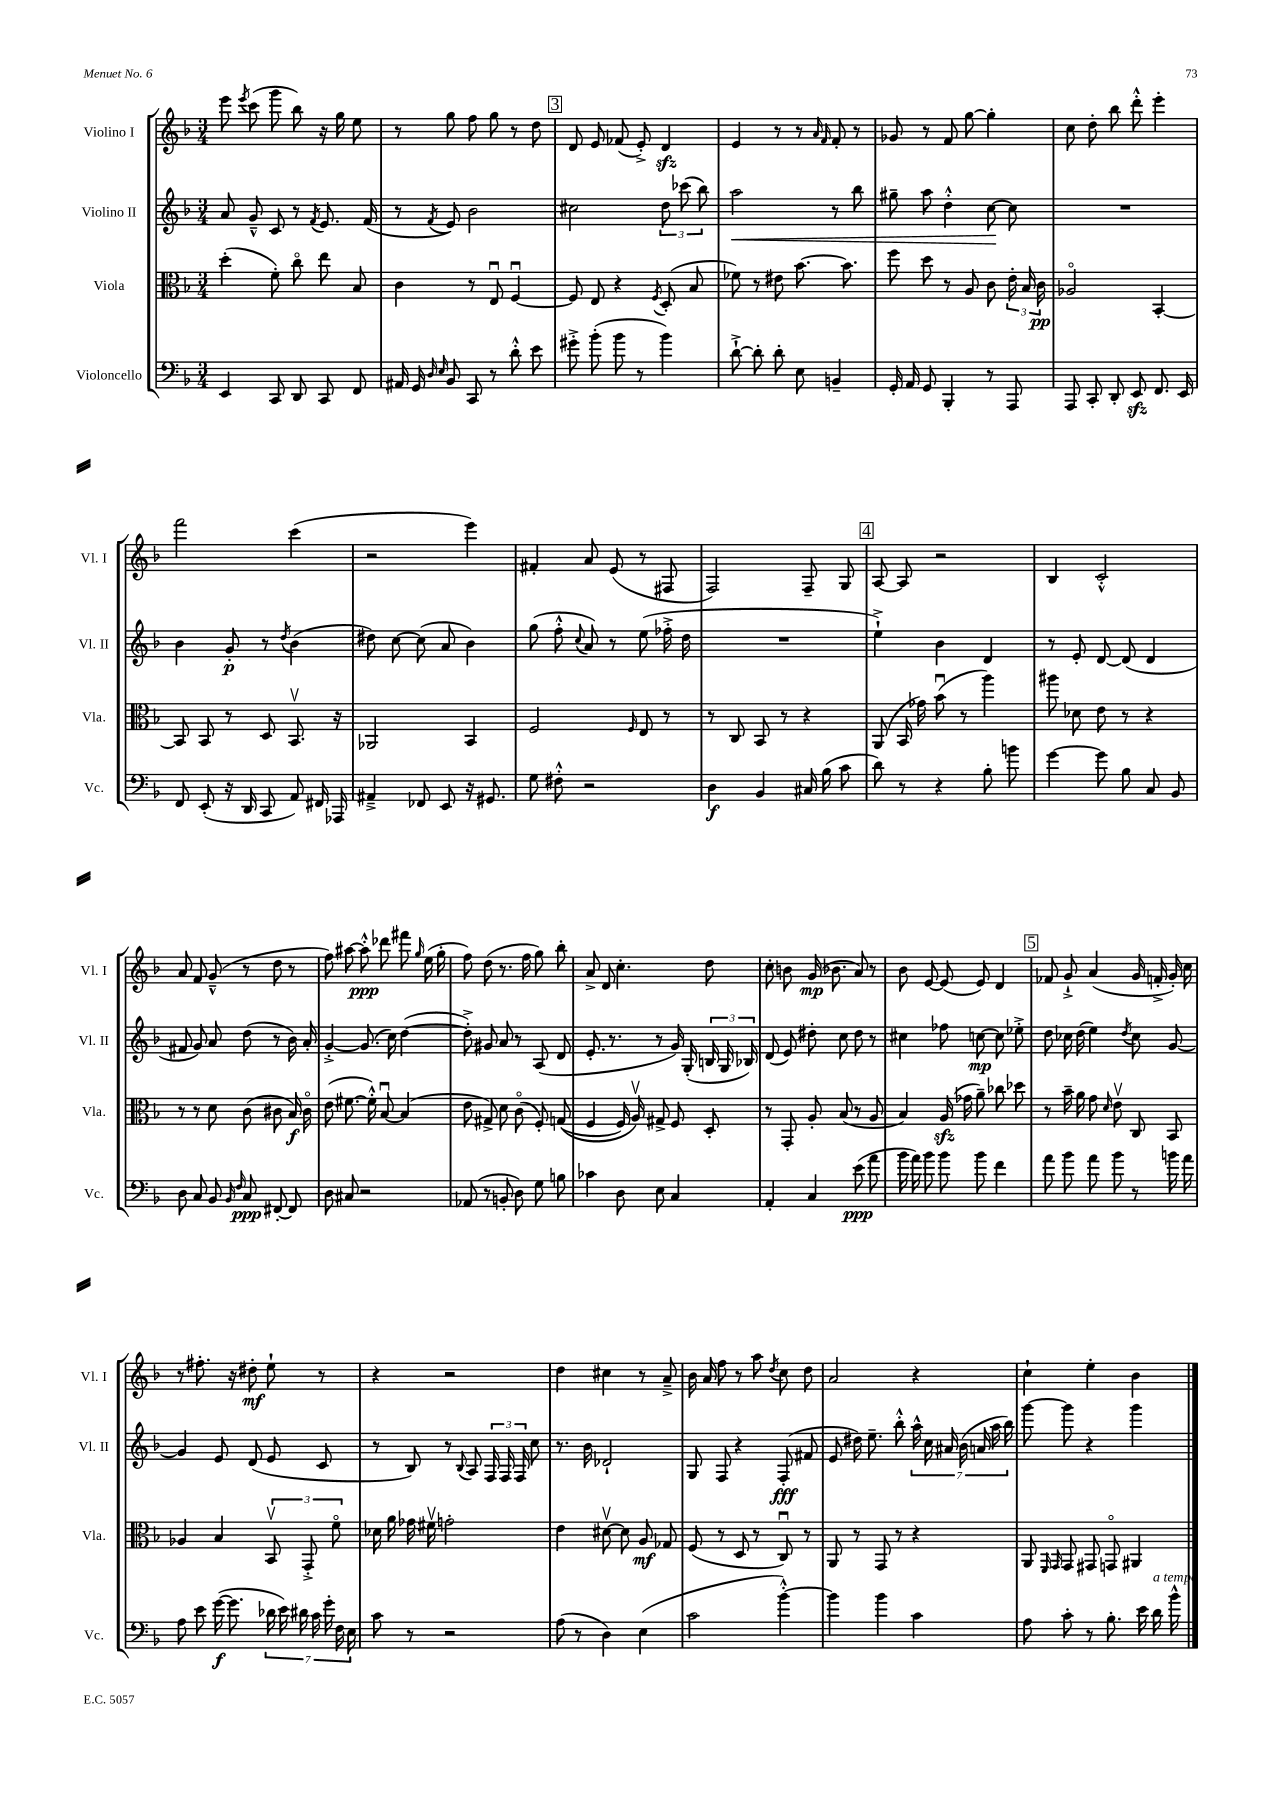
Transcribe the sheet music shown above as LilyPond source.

<<
\new StaffGroup <<
\new Staff = "s0" \with { instrumentName = "Violino I" shortInstrumentName = "Vl. I" } {
    \clef treble \key f \major \numericTimeSignature \time 3/4
    \autoBeamOff e'''8 \acciaccatura { e'''8 } c'''8( g'''8 bes''8) r16 g''16 e''8 |
    r8 g''8 f''8 g''8 r8 d''8 |
    \mark \markup { \box "3" } d'8 e'8 fes'8( e'8-.->) d'4\sfz |
    e'4 r8 r8 \grace { a'16 f'16 } f'8-. r8 |
    ges'8 r8 f'8 g''8~ g''4-. |
    c''8 d''8-. bes''8 d'''8-.-^ e'''4-. |
    f'''2 c'''4( |
    r2 e'''4) |
    fis'4-. a'8 e'8( r8 fis8 |
    f2) f8-- g8 |
    \mark \markup { \box "4" } a8~ a8 r2 |
    bes4 c'2-.-^ |
    a'8 f'8 g'8---^( r8 d''8 r8 |
    f''8) ais''8~ ais''8-.-^\ppp des'''8 fis'''8 \grace { g''16 } e''16( g''16-. |
    f''8) d''8( r8. f''16 g''8) bes''8-. |
    a'8-> d'8 c''4.-. d''8 |
    c''8-. b'8 g'16\mp( bes'8. a'8) r8 |
    bes'8 e'8~ e'8( e'8) d'4 |
    \mark \markup { \box "5" } fes'8 g'8-!-> a'4( g'16 f'16-.-> g'16-.) c''16 |
    r8 fis''8.-. r16 dis''8-.\mf e''8-! r8 |
    r4 r2 |
    d''4 cis''4 r8 a'8---> |
    bes'16 a'16 f''8 r8 a''8 \acciaccatura { d''8 } c''8 d''8 |
    a'2 r4 |
    c''4-! e''4-. bes'4 \bar "|." |
}
\new Staff = "s1" \with { instrumentName = "Violino II" shortInstrumentName = "Vl. II" } {
    \clef treble \key f \major \numericTimeSignature \time 3/4
    \autoBeamOff a'8 g'8---^ c'8 r8 \acciaccatura { f'8 } e'8. f'16( |
    r8 \acciaccatura { f'8 } e'8) bes'2 |
    \mark \markup { \box "3" } cis''2 \tuplet 3/2 { d''8 ces'''8( bes''8) } |
    a''2\< r8 bes''8 |
    gis''8-- a''8 d''4-.-^ c''8~\! c''8 |
    R2. |
    bes'4 g'8-.\p r8 \acciaccatura { d''8 } bes'4( |
    dis''8) c''8~ c''8( a'8 bes'4) |
    g''8( f''8-.-^ \appoggiatura { c''8 } a'8) r8 e''8( fes''16-.-> d''16 |
    R2. |
    \mark \markup { \box "4" } e''4-!->) bes'4 d'4 |
    r8 e'8-. d'8~ d'8( d'4 |
    fis'8 g'8) a'8 d''8( r8 bes'16) a'16-. |
    g'4~-.-> g'8.( c''16) d''4~( |
    d''8-.->) gis'8 a'8 r8 a8( d'8 |
    e'8.-. r8. r8 g'16) g16-.( \tuplet 3/2 { b16 g16 bes16) } |
    d'8( e'8) dis''8-. c''8 dis''8 r8 |
    cis''4 fes''8 c''8~\mp c''8 ees''8-.-> |
    \mark \markup { \box "5" } d''8 ces''16 d''16( e''4) \acciaccatura { d''8 } ces''8 g'8~ |
    g'4 e'8 d'8( e'8 c'8 |
    r8 bes8) r8 \appoggiatura { bes8 } a8 \tuplet 3/2 { f16 f16 f16 } c''8 |
    r8. bes'16 des'2-! |
    g8 f8 r4 f8-.\fff( fis'8 |
    e'8 dis''16) e''8.-- bes''8-.-^ \tuplet 7/4 { a''16-^ c''16 ais'16 bes'16( a'16 a''16 bes''16) } |
    g'''8~ g'''8 r4 g'''4 \bar "|." |
}
\new Staff = "s2" \with { instrumentName = "Viola" shortInstrumentName = "Vla." } {
    \clef alto \key f \major \numericTimeSignature \time 3/4
    \autoBeamOff d''4-.( f'8-.) c''8\flageolet e''8 bes8 |
    c'4 r8 e8\downbow f4~\downbow |
    \mark \markup { \box "3" } f8 e8 r4 \acciaccatura { f8 } d8-.( bes8 |
    fes'8) r8 eis'8 bes'8.~ bes'8. |
    f''8 d''8 r8 a8 c'8 \tuplet 3/2 { e'16-. bes16 c'16\pp } |
    aes2\flageolet bes,4~-. |
    bes,8 bes,8 r8 d8 bes,8.\upbow r16 |
    aes,2 bes,4 |
    f2 \grace { f16 } e8 r8 |
    r8 c8 bes,8 r8 r4 |
    \mark \markup { \box "4" } a,8( bes,16 ges'16) bes'8\downbow( r8 a''4) |
    ais''8 des'8 e'8 r8 r4 |
    r8 r8 d'8 c'8( cis'8 bes16\f) cis'16\flageolet |
    e'8( fis'8.~ fis'16-.-^) bes8~\downbow bes4( |
    e'8 gis8->) d'8 c'8\flageolet( f8-.) g8(\( |
    f4 f16) a16\upbow\) gis8-> f8 d8-. |
    r8 g,8-. a8-. bes8( r8 a8 |
    bes4) a16\sfz( ges'16 a'8--) ces''8 des''8 |
    \mark \markup { \box "5" } r8 bes'16-- a'16 g'8 \grace { d'16 } e'8\upbow c8 bes,8 |
    aes4 bes4 \tuplet 3/2 { bes,8\upbow g,8-.-> f'8\flageolet } |
    des'16 a'16 ges'16 fis'16\upbow g'2-. |
    e'4 dis'8~\upbow dis'8 a8\mf ges8 |
    f8( r8 d8 r8 c8\downbow) r8 |
    a,8 r8 g,8 r8 r4 |
    a,8 \grace { f,16 g,16 } g,8 gis,8 g,8\flageolet ais,4 \bar "|." |
}
\new Staff = "s3" \with { instrumentName = "Violoncello" shortInstrumentName = "Vc." } {
    \clef bass \key f \major \numericTimeSignature \time 3/4
    \autoBeamOff e,4 c,8 d,8 c,8 f,8 |
    ais,16 g,16 \grace { d16 e16 } bes,8 c,8 r8 d'8-.-^ e'8 |
    \mark \markup { \box "3" } gis'8-.-> bes'8-.( bes'8 r8 bes'4) |
    d'8~-!-> d'8-. d'8-. e8 b,4-- |
    g,16-. a,16 g,8 bes,,4-. r8 a,,8 |
    a,,8 c,8-. d,8-. e,8\sfz f,8. e,16 |
    f,8 e,8-.( r16 d,16 c,8 a,8) fis,16 aes,,16 |
    ais,4---> fes,8 e,8 r16 gis,8. |
    g8 fis8-.-^ r2 |
    d4\f bes,4 cis16 bes16( c'8 |
    \mark \markup { \box "4" } d'8) r8 r4 bes8-. b'8 |
    g'4~ g'8 bes8 c8 bes,8 |
    d8 c8 bes,8 \grace { bes,16 f16 } c8\ppp fis,8~-. fis,8 |
    d8 cis8 r2 |
    aes,8( r8 b,8-. d8) g8 b8 |
    ces'4 d8 e8 c4 |
    a,4-. c4 e'8\ppp( a'8 |
    bes'16 a'16) bes'8 bes'8 bes'8 f'4 |
    \mark \markup { \box "5" } a'8 bes'8 a'8 bes'8 r8 b'16 a'16 |
    a8 e'8 g'16~\f( g'8. \tuplet 7/4 { des'16 e'16) dis'16 c'16 g'16-. f16 e16 } |
    c'8 r8 r2 |
    a8( r8 d4) e4( |
    c'2 bes'4~-.-^) |
    bes'4 bes'4 c'4 |
    a8 c'8-. r8 bes8.-. e'16 d'16^\markup { \italic "a tempo" } bes'16-^ \bar "|." |
}
>>
>>
\layout { \context { \Score \remove "Bar_number_engraver" } }
